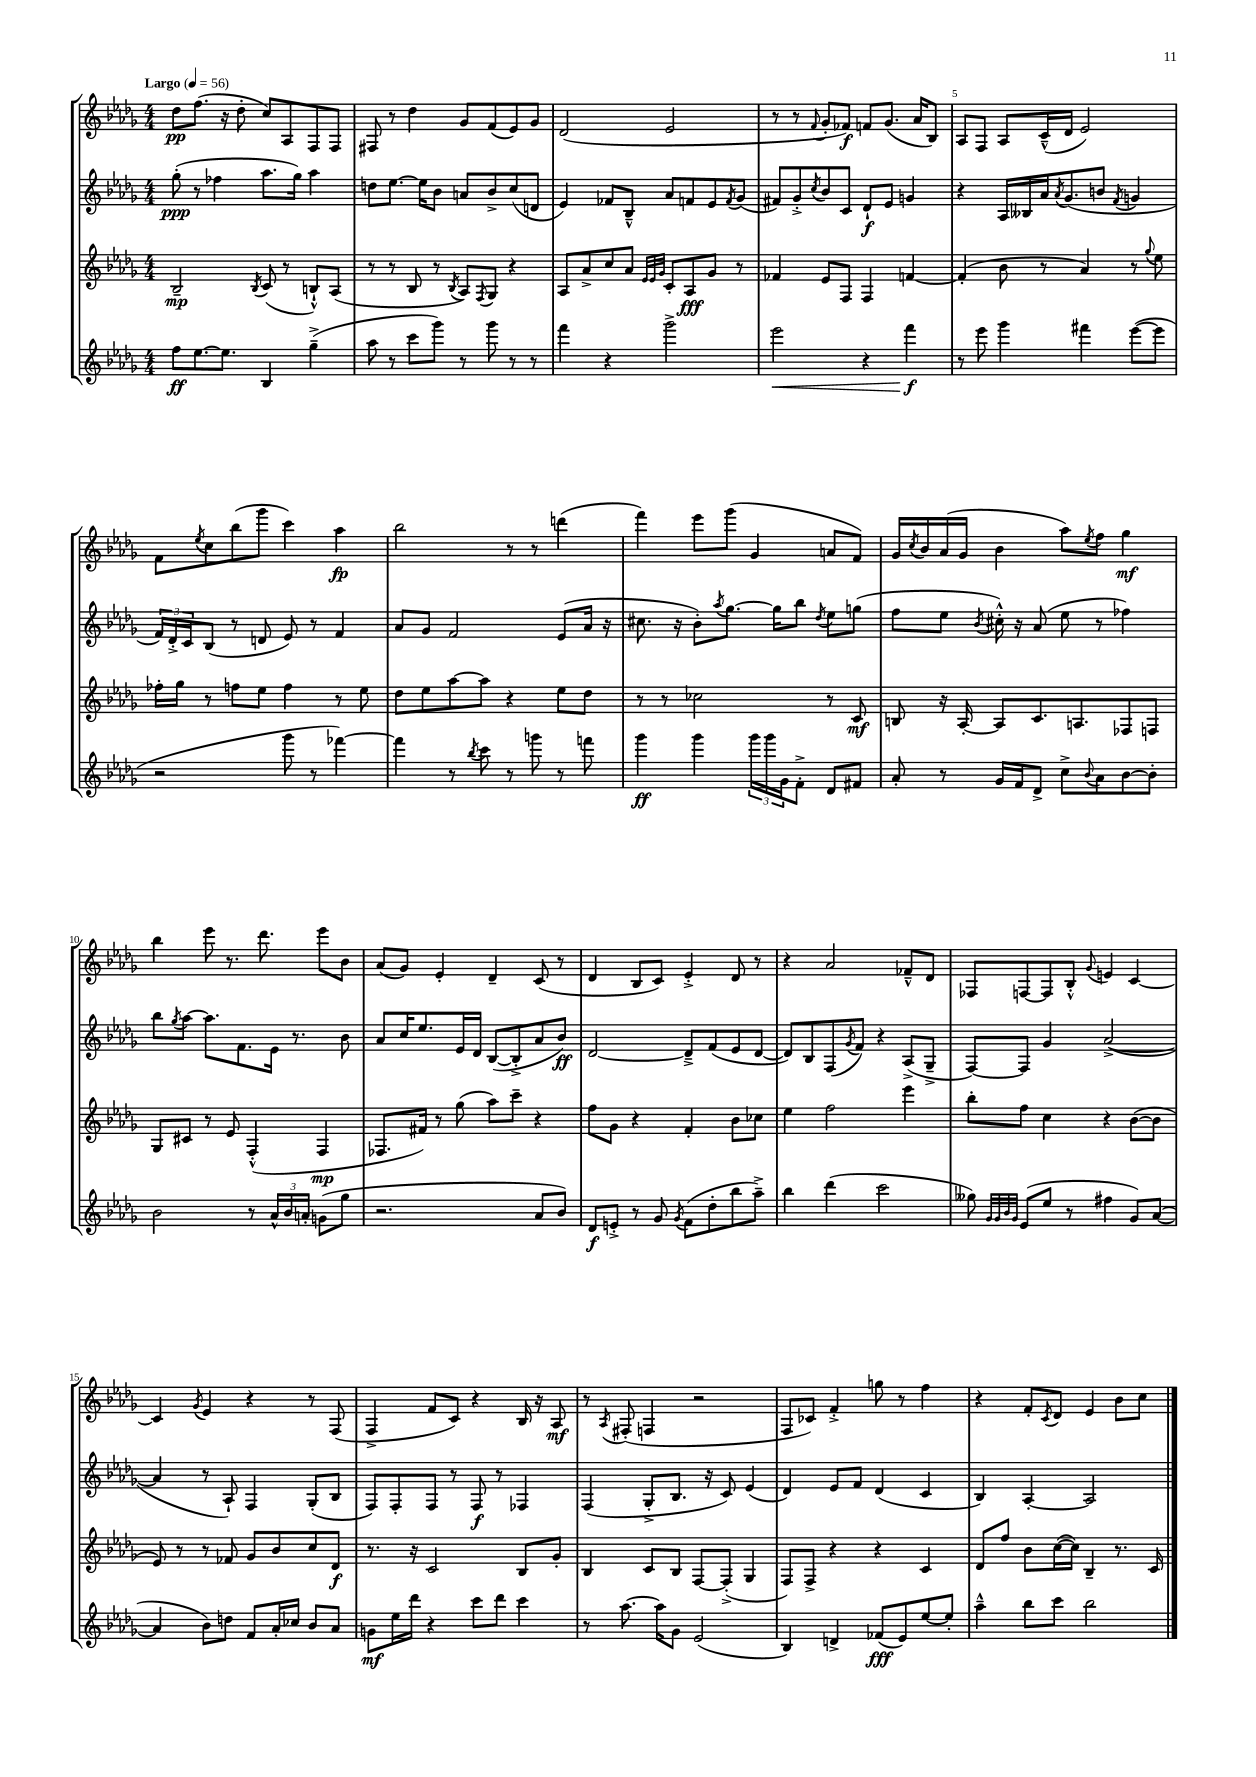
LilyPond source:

<<
\new StaffGroup <<
\new Staff = "s0" {
    \clef treble \key des \major \numericTimeSignature \time 4/4 \tempo "Largo" 4 = 56
    des''8\pp f''8.( r16 des''8-. c''8) aes8 f8 f8 |
    fis8 r8 des''4 ges'8 f'8( ees'8) ges'8 |
    des'2( ees'2 |
    r8 r8 \appoggiatura { f'8 } ges'8-. fes'8\f) f'8 ges'8.( aes'16 bes8) |
    aes8 f8 aes8 c'16---^( des'16 ees'2) |
    f'8 \acciaccatura { ees''8 } c''8 bes''8( ges'''8 c'''4) aes''4\fp |
    bes''2 r8 r8 d'''4( |
    f'''4) ees'''8 ges'''8( ges'4 a'8 f'8) |
    ges'16 \acciaccatura { c''8 } bes'16 aes'16( ges'16 bes'4 aes''8) \acciaccatura { ees''8 } f''8 ges''4\mf |
    bes''4 ees'''8 r8. des'''8. ees'''8 bes'8 |
    aes'8( ges'8) ees'4-. des'4-- c'8( r8 |
    des'4 bes8 c'8) ees'4-.-> des'8 r8 |
    r4 aes'2 fes'8---^ des'8 |
    fes8 f8~ f8 bes8-.-^ \appoggiatura { ges'8 } e'4 c'4~ |
    c'4 \acciaccatura { ges'8 } ees'4 r4 r8 f8( |
    f4-> f'8 c'8) r4 bes16 r16 aes8\mf |
    r8 \acciaccatura { aes8 } fis8-.( f4 r2 |
    f8 ces'8) f'4-.-> g''8 r8 f''4 |
    r4 f'8-. \acciaccatura { c'8 } des'8 ees'4 bes'8 c''8 \bar "|." |
}
\new Staff = "s1" {
    \clef treble \key des \major \numericTimeSignature \time 4/4
    ges''8-.\ppp( r8 fes''4 aes''8. ges''16) aes''4 |
    d''8 ees''8.~ ees''16 bes'8 a'8 bes'8-> c''8( d'8 |
    ees'4) fes'8 bes8---^ aes'8 f'8 ees'8 \acciaccatura { f'8 } ges'8( |
    fis'8) ges'8-.-> \acciaccatura { c''8 } bes'8 c'8 des'8-!\f ees'8 g'4 |
    r4 aes16 beses16 aes'16 \acciaccatura { aes'8 } ges'8.( b'8 \acciaccatura { f'8 } g'4 |
    \tuplet 3/2 { f'16) des'16-.-> c'16 } bes8( r8 d'8 ees'8) r8 f'4 |
    aes'8 ges'8 f'2 ees'8( aes'16 r16 |
    cis''8. r16 bes'8-.) \acciaccatura { aes''8 } ges''8.~ ges''16 bes''8 \acciaccatura { des''8 } ees''8 g''8( |
    f''8 ees''8 \acciaccatura { bes'8 } cis''16-.-^) r16 aes'8( ees''8 r8 fes''4) |
    bes''8 \acciaccatura { ges''8 } aes''8~ aes''8. f'8. ees'16 r8. bes'8 |
    aes'8 c''16 ees''8. ees'16 des'16 bes8~( bes8-.-> aes'8 bes'8\ff) |
    des'2~ des'8---> f'8( ees'8 des'8~ |
    des'8) bes8 f8( \acciaccatura { ges'8 } f'8) r4 aes8->( ges8---> |
    f8~) f8 ges'4 aes'2~->( |
    aes'4 r8 aes8-!) f4 ges8-.( bes8 |
    f8) f8-. f8 r8 f8\f r8 fes4 |
    f4( ges8-.-> bes8. r16 c'8) ees'4( |
    des'4) ees'8 f'8 des'4( c'4 |
    bes4) aes4~-. aes2 \bar "|." |
}
\new Staff = "s2" {
    \clef treble \key des \major \numericTimeSignature \time 4/4
    bes2--\mp \acciaccatura { bes8 } c'8( r8 b8-!-^) aes8( |
    r8 r8 bes8 r8 \acciaccatura { bes8 } aes8) \acciaccatura { f8 } ges8 r4 |
    aes8 aes'8-> c''8 aes'8 \grace { ees'32 ees'32 ges'32 } c'8-. aes8\fff ges'8 r8 |
    fes'4 ees'8 f8 f4 f'4~ |
    f'4-.( bes'8 r8 aes'4) r8 \appoggiatura { ges''8 } ees''8 |
    fes''16-. ges''16 r8 f''8 ees''8 f''4 r8 ees''8 |
    des''8 ees''8 aes''8~ aes''8 r4 ees''8 des''8 |
    r8 r8 ces''2 r8 c'8\mf |
    b8 r16 aes16~-. aes8 c'8. a8. fes8 f8 |
    ges8 cis'8 r8 ees'8 f4-.-^( f4\mp |
    fes8. fis'16) r8 ges''8( aes''8) c'''8-- r4 |
    f''8 ges'8 r4 f'4-. bes'8 ces''8 |
    ees''4 f''2 ees'''4 |
    bes''8-. f''8 c''4 r4 bes'8~( bes'8 |
    ees'8) r8 r8 fes'8 ges'8 bes'8 c''8 des'8\f |
    r8. r16 c'2 bes8 ges'8-. |
    bes4 c'8 bes8 f8~ f8-.->( ges4 |
    f8) f8-> r4 r4 c'4 |
    des'8 f''8 bes'8 c''16~( c''16) bes4-- r8. c'16 \bar "|." |
}
\new Staff = "s3" {
    \clef treble \key des \major \numericTimeSignature \time 4/4
    f''8\ff ees''8.~ ees''8. bes4 ges''4--->( |
    aes''8 r8 c'''8 ges'''8) r8 ges'''8 r8 r8 |
    f'''4 r4 ges'''2-> |
    ees'''2\< r4 f'''4\f\! |
    r8 ees'''8 ges'''4 fis'''4 ees'''8~( ees'''8 |
    r2 ges'''8 r8 fes'''4~) |
    fes'''4 r8 \acciaccatura { bes''8 } c'''8 r8 g'''8 r8 f'''8 |
    ges'''4\ff ges'''4 \tuplet 3/2 { ges'''16 ges'''16 ges'16 } f'8-.-> des'8 fis'8 |
    aes'8-. r8 ges'16 f'16 des'8-> c''8-> \appoggiatura { bes'8 } aes'8 bes'8~ bes'8-. |
    bes'2 r8 \tuplet 3/2 { aes'16-^ bes'16 a'16-. } g'8( ges''8 |
    r2. aes'8 bes'8) |
    des'8\f e'8-.-> r8 ges'8 \acciaccatura { ges'8 } f'8( des''8-. bes''8 aes''8--->) |
    bes''4 des'''4( c'''2 |
    geses''8) \grace { ges'32 ges'32 bes'32 ges'32 } ees'8( ees''8 r8 fis''4 ges'8) aes'8~( |
    aes'4 bes'8) d''8 f'8 aes'16-. ces''16 bes'8 aes'8 |
    g'8\mf ees''16 des'''16 r4 c'''8 des'''8 c'''4 |
    r8 aes''8.~ aes''16 ges'8 ees'2( |
    bes4) d'4-> fes'8\fff( ees'8) ees''8~ ees''8-. |
    aes''4---^ bes''8 c'''8 bes''2 \bar "|." |
}
>>
>>
\layout { \context { \Score \override BarNumber.break-visibility = ##(#f #t #t) barNumberVisibility = #(every-nth-bar-number-visible 5) } }
